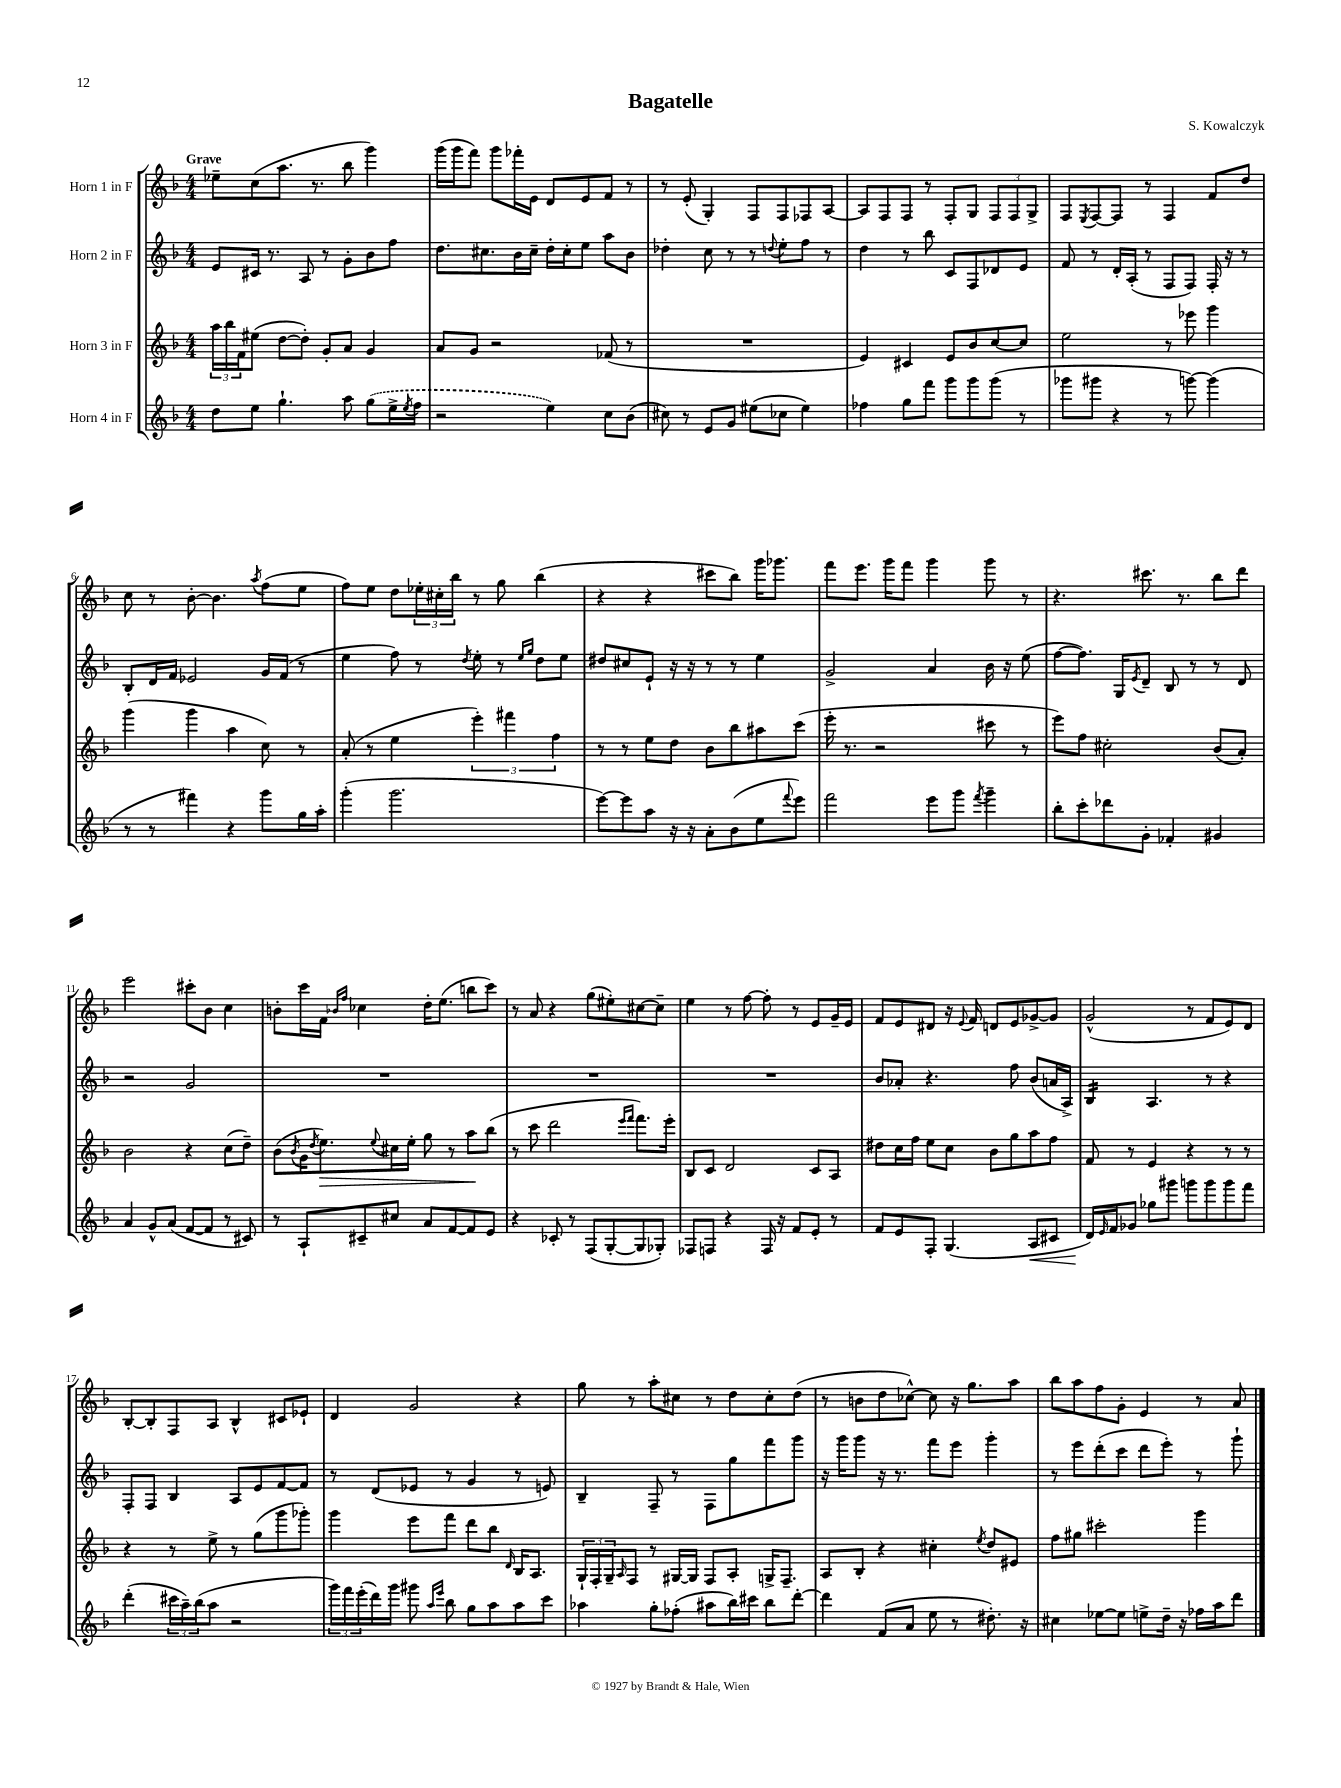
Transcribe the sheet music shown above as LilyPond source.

\header { title = "Bagatelle" composer = "S. Kowalczyk" }
<<
\new StaffGroup <<
\new Staff = "s0" \with { instrumentName = "Horn 1 in F" } {
    \clef treble \key f \major \numericTimeSignature \time 4/4 \tempo "Grave"
    ees''8-- c''8( a''8. r8. bes''8 g'''4) |
    g'''16( g'''16 f'''8) g'''8 fes'''16-. e'16 d'8 e'8 f'8 r8 |
    r8 e'8-.( g4-.) f8 f8 fes8 a8~ |
    a8 f8 f8 r8 f8-. g8 \tuplet 3/2 { f8 f8 g8-> } |
    f8 \acciaccatura { e8 } f8~ f8 r8 f4 f'8 d''8 |
    c''8 r8 bes'8~-. bes'4. \acciaccatura { a''8 } f''8( e''8 |
    f''8) e''8 d''8 \tuplet 3/2 { ees''16-. cis''16-. bes''16 } r8 g''8 bes''4( |
    r4 r4 cis'''8 bes''8) g'''16 ges'''8. |
    f'''8 e'''8. g'''16 f'''8 g'''4 g'''8 r8 |
    r4. cis'''8. r8. bes''8 d'''8 |
    e'''2 cis'''8-. bes'8 c''4 |
    b'8-. c'''16 f'16 \grace { bes'16 f''16 } ces''4 d''16-. e''8.( b''8 c'''8) |
    r8 a'8 r4 g''8( eis''8-.) cis''8~ cis''8-- |
    e''4 r8 f''8~ f''8-. r8 e'8 g'16-- e'16 |
    f'8 e'8 dis'8 r16 \appoggiatura { e'8 } f'16 d'8 e'8 ges'8~-> ges'8 |
    g'2-^( r8 f'8 e'8) d'8 |
    bes8~-. bes8-. f8 a8 bes4-^ cis'8 ees'8-! |
    d'4 g'2 r4 |
    g''8 r8 a''8-. cis''8 r8 d''8 cis''8-. d''8( |
    r8 b'8 d''8 ces''8~-^) ces''8 r16 g''8. a''8 |
    bes''8 a''8 f''8 g'8-. e'4 r8 a'8 \bar "|." |
}
\new Staff = "s1" \with { instrumentName = "Horn 2 in F" } {
    \clef treble \key f \major \numericTimeSignature \time 4/4
    e'8 cis'16 r8. a8 r8 g'8-. bes'8 f''8 |
    d''8. cis''8. bes'16 cis''16-- d''16-. cis''16-. e''8 a''8 bes'8 |
    des''4-. c''8 r8 r8 \appoggiatura { d''8 } e''8-. f''8 r8 |
    d''4 r8 bes''8 c'8 f8 des'8 e'8 |
    f'8 r8 d'16-. a16-.( r8 f8 f8) f16-. r16 r8 |
    bes8-. d'16 f'16 ees'2 g'16 f'16( r8 |
    e''4 f''8) r8 \acciaccatura { d''8 } e''8-. r8 \grace { e''16 g''16 } d''8 e''8 |
    dis''8 cis''8 e'8-! r16 r16 r8 r8 e''4 |
    g'2-> a'4 bes'16 r16 e''8( |
    f''8~ f''8.) g16 \acciaccatura { e'8 } d'8-- bes8 r8 r8 d'8 |
    r2 g'2 |
    R1 |
    R1 |
    R1 |
    bes'8 aes'8-. r4. f''8 bes'8( a'16 a16->) |
    bes4:16 a4. r8 r4 |
    f8-. f8 bes4 a8 e'8 f'8~ f'8 |
    r8 d'8( ees'8 r8 g'4 r8 e'8) |
    bes4-- f8-- r8 f8 g''8 f'''8 g'''8 |
    r16 g'''16 g'''8 r16 r8. f'''8 e'''8 g'''4-. |
    r8 e'''8 d'''8-.( c'''8 d'''8 e'''8-.) r8 g'''8-! \bar "|." |
}
\new Staff = "s2" \with { instrumentName = "Horn 3 in F" } {
    \clef treble \key f \major \numericTimeSignature \time 4/4
    \tuplet 3/2 { a''16 bes''16 f'16 } eis''8( d''8~ d''8-.) g'8-. a'8 g'4 |
    a'8 g'8 r2 fes'8( r8 |
    R1 |
    e'4) cis'4 e'8 bes'8 c''8~ c''8 |
    e''2 r8 ees'''8 g'''4 |
    g'''4( g'''4 a''4 c''8) r8 |
    a'8-.( r8 e''4 \tuplet 3/2 { e'''4-.) fis'''4 f''4 } |
    r8 r8 e''8 d''8 bes'8 bes''8 ais''8 c'''8( |
    e'''16-. r8. r2 cis'''8 r8 |
    e'''8) f''8 cis''2-. bes'8( a'8-.) |
    bes'2 r4 c''8( d''8--) |
    bes'8( \acciaccatura { bes'8 } g'16 \acciaccatura { d''8 } e''8.\>) \appoggiatura { e''8 } cis''16 e''16-. g''8 r8 a''8\! bes''8( |
    r8 c'''8 d'''2 \grace { e'''16 f'''16 } f'''8.) e'''16-. |
    bes8 c'8 d'2 c'8 a8 |
    dis''8 c''16 f''16 e''8 c''8 bes'8 g''8 a''8 f''8 |
    f'8 r8 e'4 r4 r8 r8 |
    r4 r8 e''8-> r8 g''8( g'''8 ges'''8-.) |
    g'''4 e'''8 f'''8 d'''8 bes''8 \grace { d'16 } bes16 a8. |
    \tuplet 3/2 { g16-! f16-. g16-- } \grace { a16 } f8 r8 gis16~ gis16 f8 a8-. g16-> f8.-- |
    a8 bes8-. r4 cis''4-. \acciaccatura { e''8 } d''8 eis'8 |
    f''8 gis''8 cis'''2-. g'''4 \bar "|." |
}
\new Staff = "s3" \with { instrumentName = "Horn 4 in F" } {
    \clef treble \key f \major \numericTimeSignature \time 4/4
    d''8 e''8 g''4.-! a''8 \once \slurDashed g''8( e''16-> \acciaccatura { e''8 } f''16 |
    r2 e''4) c''8 bes'8( |
    cis''8) r8 e'8 g'8 eis''8( ces''8 eis''4) |
    fes''4 g''8 f'''8 g'''8 g'''8 g'''8( r8 |
    ges'''8 gis'''8 r4 r8 g'''8~) g'''4( |
    r8 r8 fis'''4) r4 g'''8 g''16 a''16-. |
    g'''4-.( g'''2. |
    e'''8~) e'''8 a''8 r16 r16 a'8-. bes'8( e''8 \appoggiatura { f'''8 } e'''8) |
    f'''2 e'''8 g'''8 \acciaccatura { f'''8 } g'''4-- |
    bes''8-. c'''8-. des'''8 g'8-. fes'4-. gis'4 |
    a'4 g'8-^ a'8( f'8~ f'8 r8 cis'8) |
    r8 a8-! cis'8-- cis''8 a'8 f'8~ f'8 e'8 |
    r4 ces'8-. r8 f8( g8~-. g8 ges8-.) |
    fes8 f8 r4 f16 r16 f'8 e'8-. r8 |
    f'8 e'8 f8-. g4.( a8\< cis'8 |
    d'16\!) \grace { e'16 } f'16 ges'8 ges''8 gis'''8 g'''8 g'''8 g'''8 f'''8 |
    d'''4-.( \tuplet 3/2 { cis'''16 a''16--) bes''16( } a''8 r2 |
    \tuplet 3/2 { g'''16) f'''16 e'''16-.( } d'''16) g'''16 gis'''8 \grace { a''16 e'''16 } bes''8 g''8 a''8 a''8 c'''8 |
    aes''4 g''8-. fes''8-.( ais''8 bes''16) cis'''16 bes''8 d'''8~-. |
    d'''4 f'8( a'8 e''8 r8 dis''8.-.) r16 |
    cis''4 ees''8~ ees''8 e''8-> d''16-- r16 fes''16 a''16 d'''8 \bar "|." |
}
>>
>>
